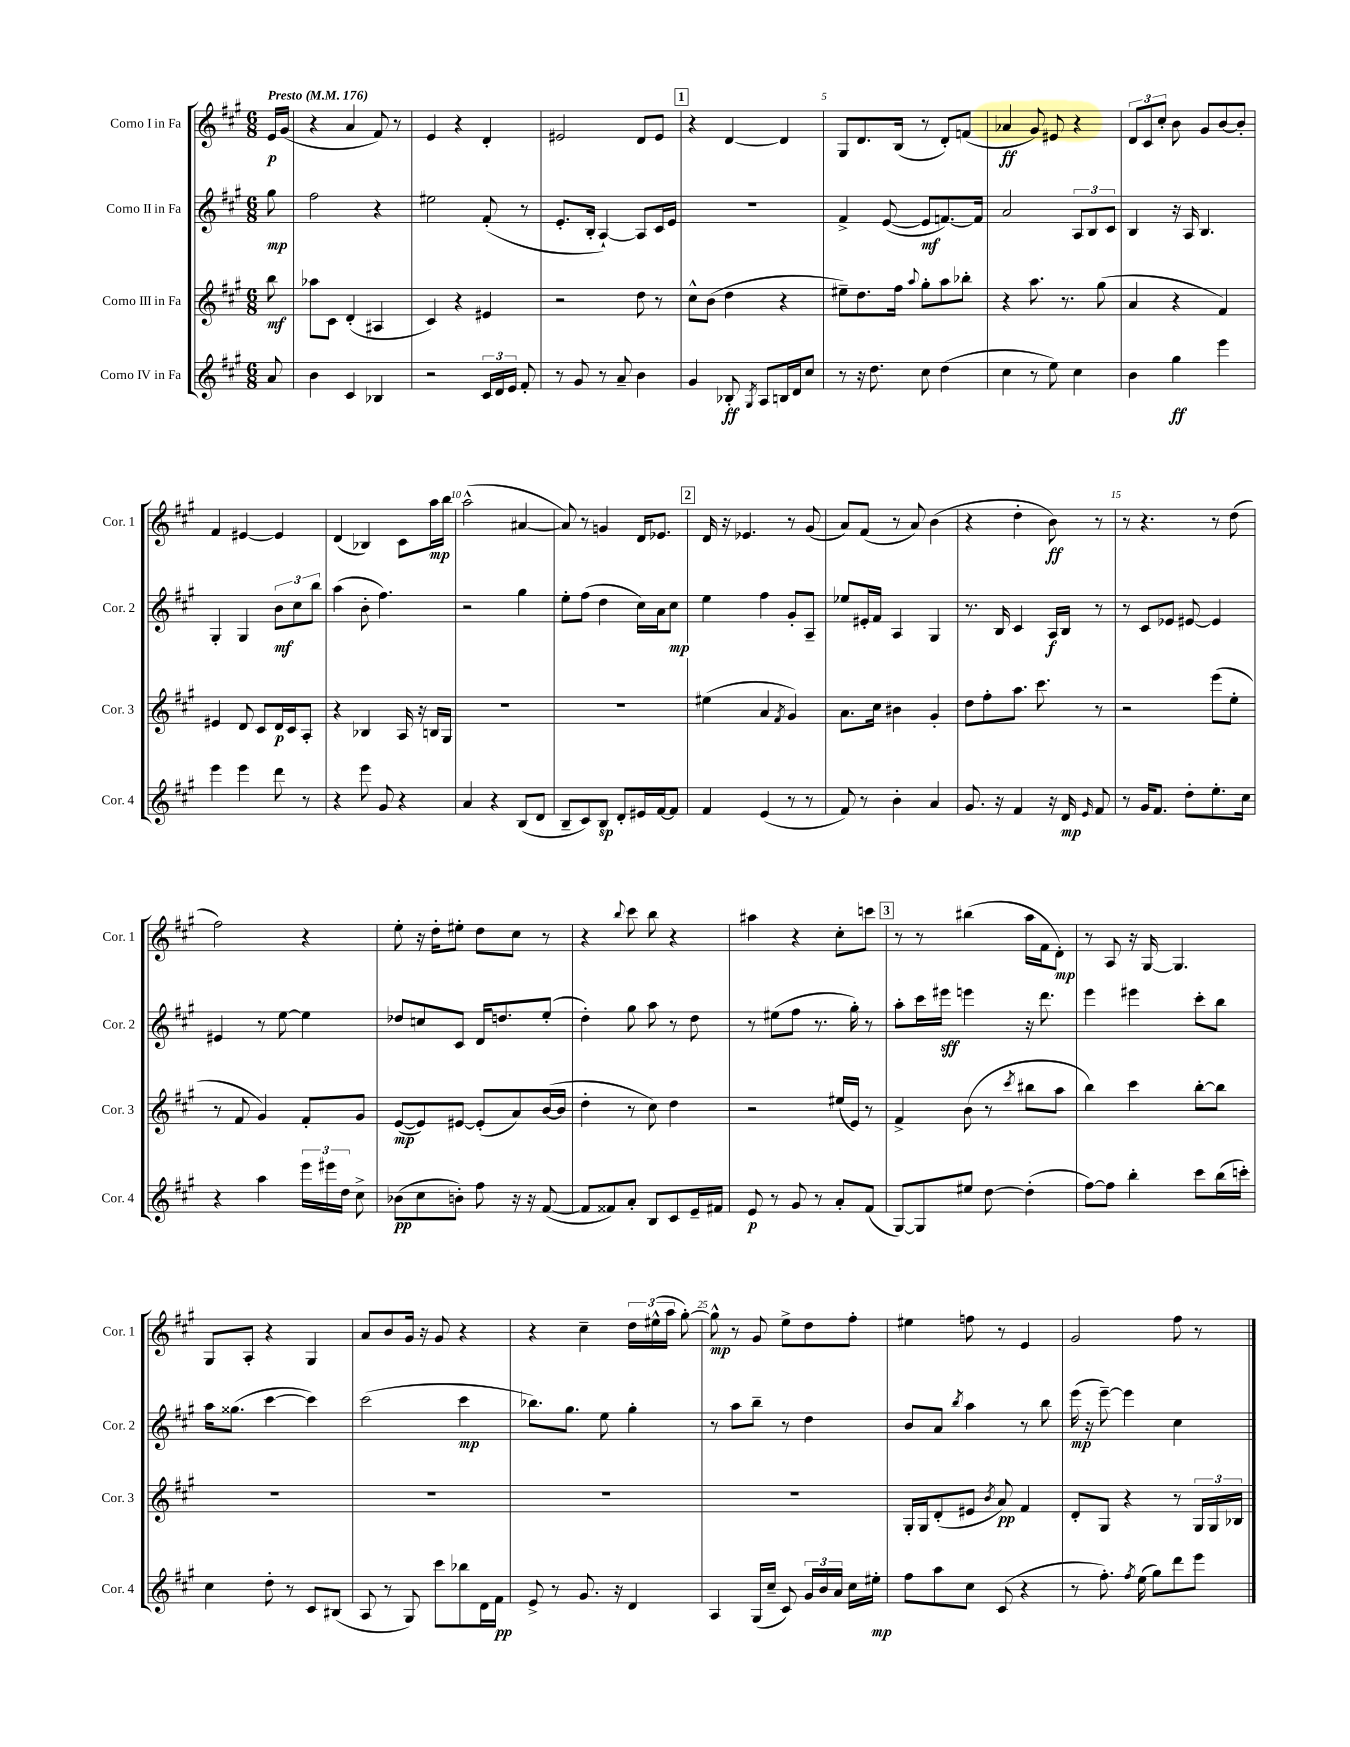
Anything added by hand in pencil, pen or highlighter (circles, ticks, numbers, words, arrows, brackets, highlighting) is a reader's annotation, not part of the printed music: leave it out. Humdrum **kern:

**kern	**kern	**kern	**kern
*staff4	*staff3	*staff2	*staff1
*clefG2	*clefG2	*clefG2	*clefG2
*k[f#c#g#]	*k[f#c#g#]	*k[f#c#g#]	*k[f#c#g#]
*M6/8	*M6/8	*M6/8	*M6/8
*MM176	*MM176	*MM176	*MM176
8a/	8bb\	8gg#\	16e/LL
.	.	.	(16g#/JJ
=	=	=	=
4b\	8aa-\L	2ff#\	4r
.	8c#\J	.	.
4c#/	(4d'/	.	4a/
4B-/	4A#/	4r	8f#/)
.	.	.	8r
=	=	=	=
2r	4c#/)	2ee#\	4e/
.	4r	.	4r
24c#/LL	4e#/	(8f#'/	4d'/
24d/	.	.	.
24e/JJ	.	.	.
8f#'/	.	8r	.
=	=	=	=
8r	2r	8.e'/L	2e#/
8g#/	.	.	.
.	.	16B'/Jk	.
8r	.	[4A`/)	.
8a~/	.	.	.
4b\	8dd\	8A/]L	8d/L
.	8r	16c#/L	8e#/J
.	.	16e/JJ	.
=	=	=	=
4g#/	8cc#^^\L	2.r	4r
.	(8b\J	.	.
8B-'/	4dd\	.	[4d/
8qG#/	.	.	.
8A/L	.	.	.
16B/L	4r	.	4d/]
16d/J	.	.	.
8cc#/J	.	.	.
=	=	=	=
8r	8ee#~\L)	4f#^/	8G#/L
16r	8.dd\	.	8.d/
8.dd\	.	.	.
.	.	([8e/	.
.	16ff#\Jk	.	(16B/Jk
.	8qqaa/	.	.
8cc#\	8gg#'\L	8e/]L	8r
(4dd\	8aa\	[8.f/)	8d'/L)
.	8bb-'\J	.	(8f/J
.	.	16f/]Jk	.
=	=	=	=
4cc#\	4r	2a/	4a-/
8r	8.aa\	.	8g#/)
8ee\)	.	.	8e#/
.	8.r	.	.
4cc#\	.	12A/L	4r
.	.	12B/	.
.	(8gg#\	.	.
.	.	12c#/J	.
=	=	=	=
4b\	4a/	4B/	12d/L
.	.	.	12c#/
.	.	.	12cc#'/J
4gg#\	4r	16r	8b\
.	.	16A/	.
.	.	4.B/	8g#/L
4eee\	4f#/)	.	[8b/
.	.	.	8b'/]J
=	=	=	=
4eee\	4e#/	4G#'/	4f#/
4eee\	8d/	4G#/	[4e#/
.	8c#/L	.	.
8ddd\	16d/L	12b\L	4e#/]
.	16c#/J	.	.
.	.	12cc#\	.
8r	8A'/J	.	.
.	.	12bb\J	.
=	=	=	=
4r	4r	(4aa\	(4d/
8eee\	4B-/	8b'\	4B-/)
8g#/	.	4.ff#\)	.
4r	16A/	.	8c#\L
.	16r	.	.
.	16B/LL	.	16aa\L
.	16G#/JJ	.	16bb\JJ
=	=	=	=
4a/	2.r	2r	(2aa^^\
4r	.	.	.
(8B/L	.	4gg#\	[4a#/
8d/J	.	.	.
=	=	=	=
8B~/L	2.r	8ee'\L	8a#/])
8c#/)	.	(8ff#\J	8r
8B/J	.	4dd\	4g/
8d'/L	.	.	.
16e#/L	.	16cc#\LL)	16d/LK
[16f#/J	.	16a\J	8.e-/J
8f#/]J	.	8cc#\J	.
=	=	=	=
4f#/	(4ee#\	4ee\	16d/
.	.	.	16r
.	.	.	4.e-/
(4e/	4a/	4ff#\	.
.	8qf#/	.	.
8r	4g#/)	8g#'/L	8r
8r	.	8A~/J	(8g#/
=	=	=	=
8f#/)	8.a\L	8ee-/L	8a/L)
8r	.	16e#'/L	(8f#/J
.	16cc#\Jk	16f#/JJ	.
4b'\	4b#\	4A/	8r
.	.	.	8a/)
4a/	4g#'/	4G#/	(4b\
=	=	=	=
8.g#/	8dd\L	8.r	4r
.	8ff#'\	.	.
16r	.	16B/	.
4f#/	8.aa\J	4c#/	4dd'\
.	8.ccc#\	.	.
16r	.	16A/LL	8b\)
16d/	.	16B/JJ	.
16qqe/	.	.	.
8f#/	8r	8r	8r
=	=	=	=
8r	2r	8r	8r
16g#/LK	.	8c#/L	4.r
8.f#/J	.	.	.
.	.	8e-/J	.
8dd'\L	.	[8e#/	.
8.ee'\	(8eee\L	4e#/]	8r
.	8ee'\J	.	(8dd\
16cc#\Jk	.	.	.
=	=	=	=
4r	8r	4e#/	2ff#\)
.	8f#/	.	.
4aa\	4g#/)	8r	.
.	.	[8ee\	.
24eee\LL	8f#'/L	4ee\]	4r
24eee#\	.	.	.
24dd\JJ	.	.	.
8cc#^\	8g#/J	.	.
=	=	=	=
(8b-\L	([8e/L	8dd-/L	8ee'\
8cc#\	8e/])	8cc/	16r
.	.	.	16dd'\LK
8b'\J)	[8e#/J	8c#/J	8ee#'\J
8ff#\	(8e#'/]L	16d/LK	8dd\L
.	.	8.dd/	.
16r	8a/)	.	8cc#\J
16r	.	.	.
([8f#/	([16b/L	(8ee'/J	8r
.	16b/]JJ	.	.
=	=	=	=
8f#/]L	4dd'\	4dd'\)	4r
8f##/)	.	.	.
.	.	.	8qqbb/
8a'/J	8r	8gg#\	8ccc#\
8B/L	8cc#\)	8aa\	8bb\
8c#/	4dd\	8r	4r
16e~/L	.	8dd\	.
16f#/JJ	.	.	.
=	=	=	=
8e/	2r	8r	4aa#\
8r	.	(8ee#\L	.
8g#/	.	8ff#\J	4r
8r	.	8.r	.
8a'/L	(16ee#/LL	.	8cc#'\L
.	16e/JJ)	16gg#'\)	.
(8f#/J	8r	8r	8ccc\J
=	=	=	=
[8G#/L)	4f#^/	8aa'\L	8r
8G#/]	.	16ccc#\L	8r
.	.	16eee#\JJ	.
8ee#/J	(8b\	4eee\	(4bb#\
[8dd\	8r	.	.
.	8qccc#/	.	.
(4dd'\]	8bb#\L	16r	16aa\LL
.	.	8.ddd\	16f#\J
.	8aa\J	.	8d'\J)
=	=	=	=
[8ff#\L)	4bb\)	4eee\	8r
8ff#\]J	.	.	8A/
4bb'\	4ccc#\	4eee#\	16r
.	.	.	[16G#/
.	.	.	4.G#/]
8ccc#\L	[8bb'\L	8ccc#'\L	.
(16bb\L	8bb\]J	8bb\J	.
16ccc'\JJ)	.	.	.
=	=	=	=
4cc#\	2.r	16aa\LK	8G#/L
.	.	(8.gg##\J	.
.	.	.	8A'/J
8dd'\	.	[4ccc#\	4r
8r	.	.	.
8c#/L	.	4ccc#\])	4G#/
(8B#/J	.	.	.
=	=	=	=
8A/	2.r	(2ccc#\	8a/L
8r	.	.	8b/
8G#/)	.	.	16g#/Jk
.	.	.	16r
8ccc#\L	.	.	8g#/
8bb-\	.	4ccc#\	4r
16d\L	.	.	.
16f#\JJ	.	.	.
=	=	=	=
8e^/	2.r	8.bb-\L)	4r
8r	.	.	.
.	.	8.gg#\J	.
8.g#/	.	.	4cc#~\
.	.	8ee\	.
16r	.	.	.
4d/	.	4gg#'\	24dd\LL
.	.	.	(24ee#^^\
.	.	.	24aa\JJ
.	.	.	[8gg#'\)
=	=	=	=
4A/	2.r	8r	8gg#^^\]
.	.	8aa\L	8r
(16G#/LL	.	8bb~\J	8g#/
16cc#~/JJ	.	.	.
8c#/)	.	8r	8ee^\L
24g#/LL	.	4dd\	8dd\
24b/	.	.	.
24a/JJ	.	.	.
16cc#\LL	.	.	8ff#'\J
16ee#'\JJ	.	.	.
=	=	=	=
8ff#\L	16G#'/LL	8b/L	4ee#\
.	16G#/J	.	.
8aa\	(8d'/	8a/J	.
.	.	8qbb/	.
8cc#\J	8e#/J	4aa\	8ff\
.	8qb/	.	.
(8c#/	8a/)	.	8r
4r	4f#/	8r	4e/
.	.	8bb\	.
=	=	=	=
8r	8d'/L	(16eee\	2g#/
.	.	16r	.
8.ff#'\)	8G#/J	[8eee~\)	.
.	4r	4eee\]	.
8qff#/	.	.	.
(16ee\	.	.	.
8gg#\L)	.	.	.
8ddd\	8r	4cc#\	8ff#\
8eee\J	24G#/LL	.	8r
.	24G#/	.	.
.	24B-/JJ	.	.
==	==	==	==
*-	*-	*-	*-
